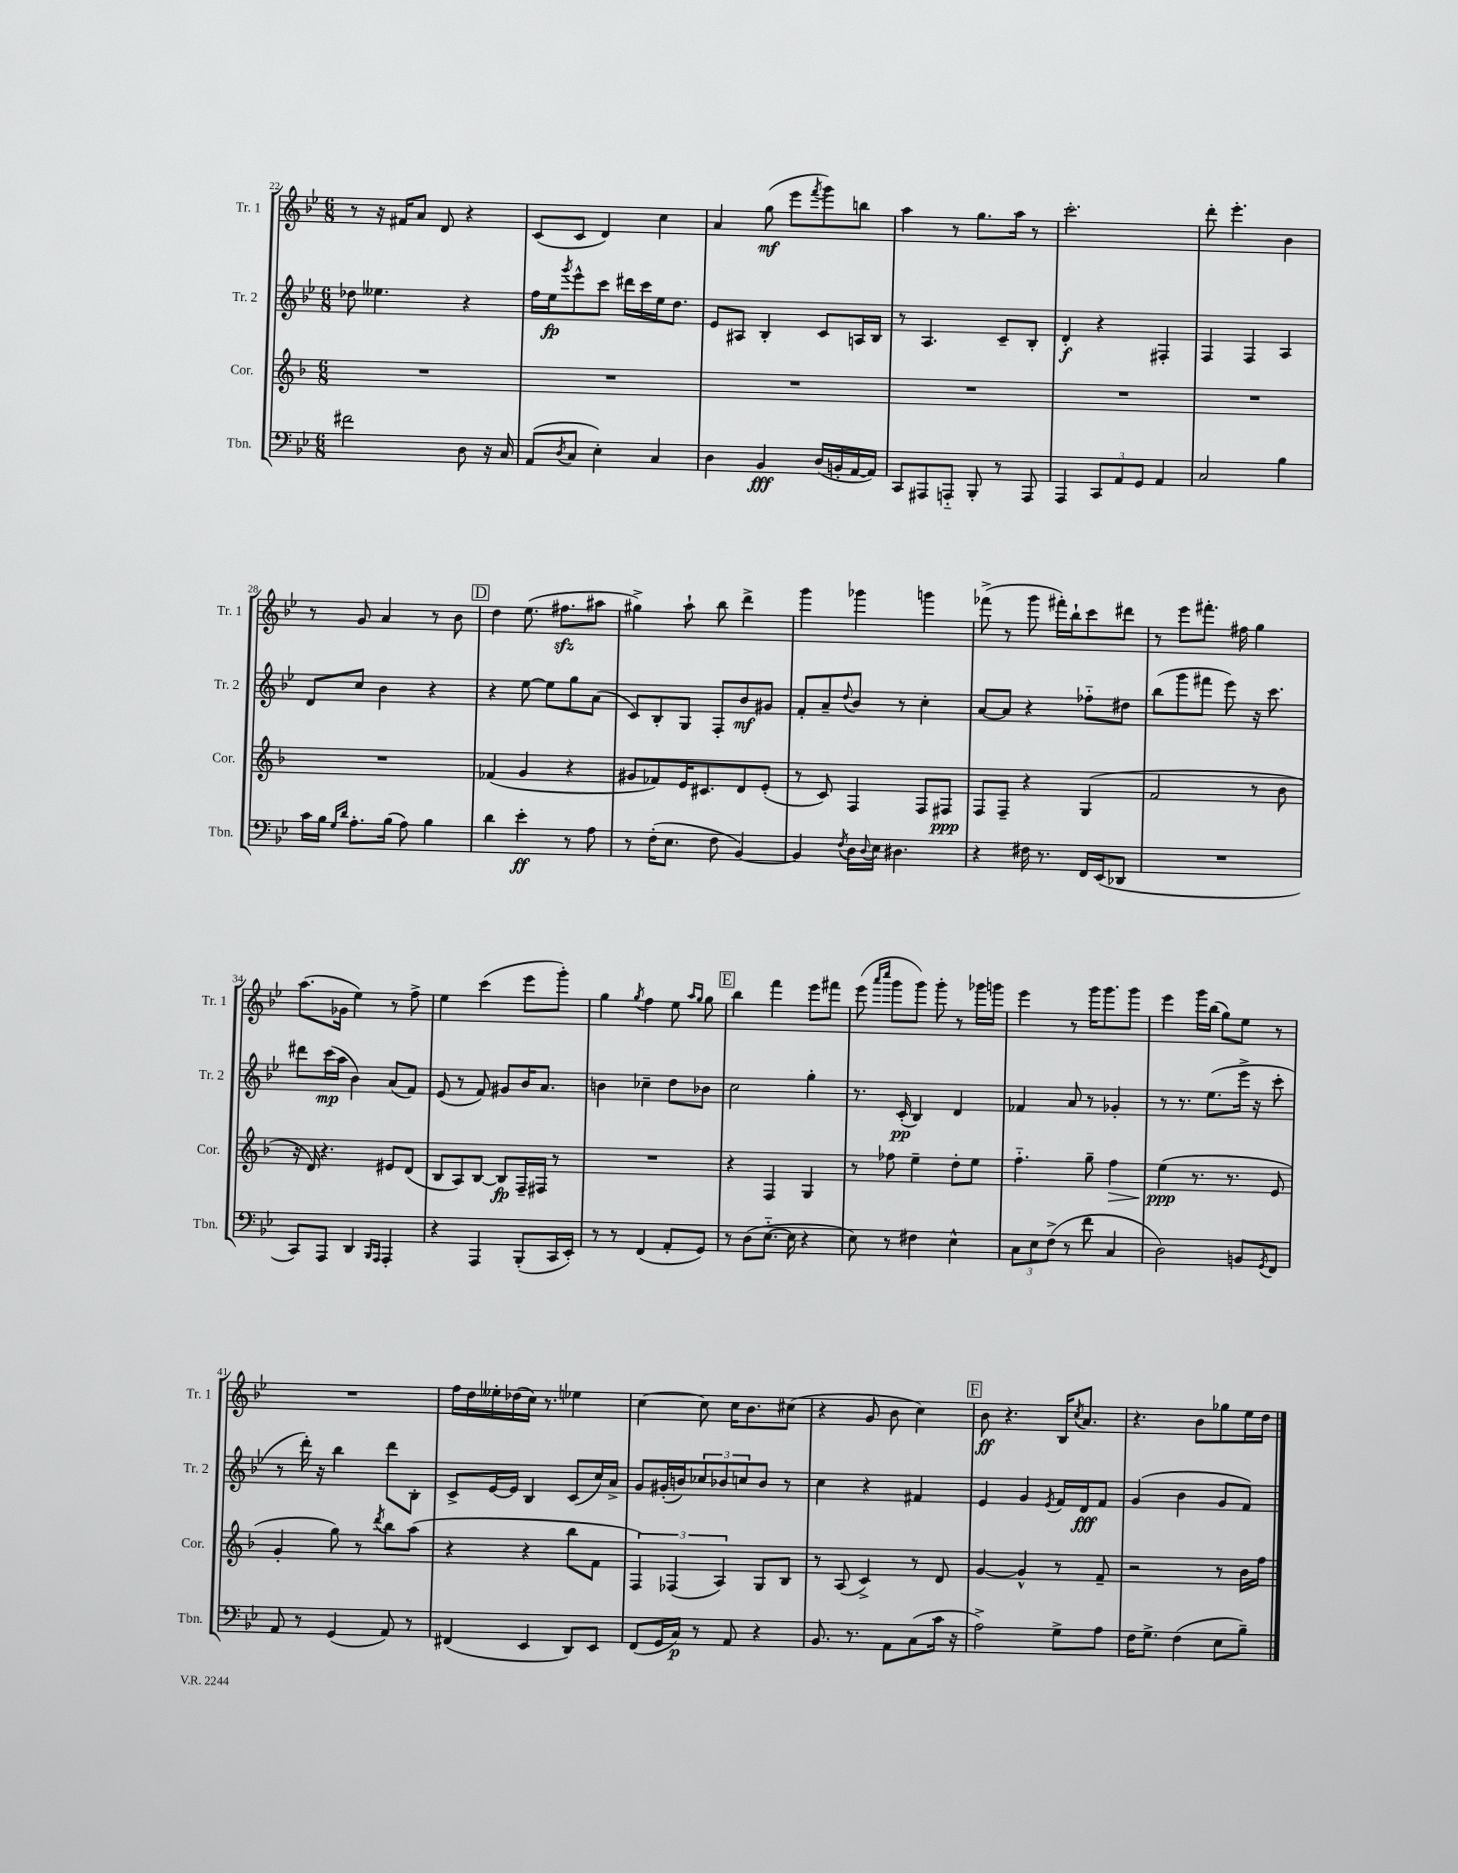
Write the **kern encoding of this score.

**kern	**dynam	**kern	**dynam	**kern	**dynam	**kern	**dynam
*part4	*part4	*part3	*part3	*part2	*part2	*part1	*part1
*staff4	*staff4	*staff3	*staff3	*staff2	*staff2	*staff1	*staff1
*I"Tbn.	*	*I"Cor.	*	*I"Tr. 2	*	*I"Tr. 1	*
*I'Tbn.	*	*I'Cor.	*	*I'Tr. 2	*	*I'Tr. 1	*
*clefF4	*	*clefG2	*	*clefG2	*	*clefG2	*
*k[b-e-]	*	*k[b-]	*	*k[b-e-]	*	*k[b-e-]	*
*M6/8	*	*M6/8	*	*M6/8	*	*M6/8	*
=22	=22	=22	=22	=22	=22	=22	=22
2f#X\	.	2.r	.	8dd-X\	.	8r	.
.	.	.	.	4.ee--X\	.	16r	.
.	.	.	.	.	.	16f#X/KL	.
.	.	.	.	.	.	8a/J	.
.	.	.	.	.	.	8d/	.
8D\	.	.	.	4r	.	4r	.
16r	.	.	.	.	.	.	.
16C/	.	.	.	.	.	.	.
=23	=23	=23	=23	=23	=23	=23	=23
(8AA/L	.	2.r	.	16ff\LL	.	(8c/L	.
.	.	.	.	16ee-\J	fp	.	.
8qD/	.	.	.	8qggg/	.	.	.
8C/J	.	.	.	8eee-^^\	.	8c/J	.
4E-'\)	.	.	.	8ccc\J	.	4d/)	.
.	.	.	.	16ddd#X\LL	.	.	.
.	.	.	.	16ccc\	.	.	.
4C/	.	.	.	16ee-\J	.	4cc\	.
.	.	.	.	8.dd\J	.	.	.
=24	=24	=24	=24	=24	=24	=24	=24
4D\	.	2.r	.	8e-/L	.	4a/	.
.	.	.	.	8A#X/J	.	.	.
4BB-/	fff	.	.	4B-'/	.	(8gg\	mf
.	.	.	.	.	.	8eee-\L	.
.	.	.	.	.	.	8qfff/	.
(16D/LL	.	.	.	8c/L	.	8ggg\)	.
16BBn'/	.	.	.	.	.	.	.
[16AA/	.	.	.	16An/L	.	8bbn\J	.
16AA/JJ])	.	.	.	16B-/JJ	.	.	.
=25	=25	=25	=25	=25	=25	=25	=25
8CC/L	.	2.r	.	8r	.	4aa\	.
8AAA#X/	.	.	.	4.A/	.	.	.
8AAAn/J	.	.	.	.	.	8r	.
8BBB-'/	.	.	.	.	.	8.gg\L	.
8r	.	.	.	8c~/L	.	.	.
.	.	.	.	.	.	16aa\Jk	.
8AAA/	.	.	.	8B-'/J	.	8r	.
=26	=26	=26	=26	=26	=26	=26	=26
4AAA/	.	2.r	.	4d'/	f	2.ccc'\	.
12CC/L	.	.	.	4r	.	.	.
12AA/	.	.	.	.	.	.	.
12GG/J	.	.	.	.	.	.	.
4AA/	.	.	.	4F#X'/	.	.	.
=27	=27	=27	=27	=27	=27	=27	=27
2C/	.	2.r	.	4F/	.	8ddd'\	.
.	.	.	.	.	.	4.eee-'\	.
.	.	.	.	4F/	.	.	.
4B-\	.	.	.	4A/	.	4b-\	.
!!LO:LB:g=z
=28	=28	=28	=28	=28	=28	=28	=28
16c\LL	.	2.r	.	8d/L	.	8r	.
16B-\JJ	.	.	.	.	.	.	.
16qqG/LL	.	.	.	.	.	.	.
16qqd/JJ	.	.	.	.	.	.	.
8.A'\L	.	.	.	8cc/J	.	8g/	.
.	.	.	.	4b-\	.	4a/	.
(16B-\Jk	.	.	.	.	.	.	.
8A\)	.	.	.	.	.	.	.
4B-\	.	.	.	4r	.	8r	.
.	.	.	.	.	.	8b-\	.
!!LO:REH:place=s1:t=D
=29	=29	=29	=29	=29	=29	=29	=29
4d\	.	(4f-X/	.	4r	.	4dd\	.
4e-'\	ff	4g/	.	[8ee-\	.	(8.ee-\	.
.	.	.	.	8ee-\L]	.	.	.
.	.	.	.	.	.	8.ff#Xzz\L	.
8r	.	4r	.	8gg\	.	.	.
8A\	.	.	.	(8a\J	.	8aa#X\J	.
=30	=30	=30	=30	=30	=30	=30	=30
8r	.	8g#X/L	.	8c/L)	.	4gg#X^\)	.
(16F'\KL	.	8f-X/)	.	8B-'/	.	.	.
8.E-\J	.	.	.	.	.	.	.
.	.	16e/K	.	8G/J	.	8aa`\	.
.	.	8.c#X/	.	.	.	.	.
8F\	.	.	.	8F'/L	.	8bb-\	.
[4BB-/)	.	8d/	.	8b-/	mf	4ddd^\	.
.	.	(8e'/J	.	8g#X/J	.	.	.
=31	=31	=31	=31	=31	=31	=31	=31
4BB-/]	.	8r	.	8f'/L	.	4ggg\	.
.	.	8c/)	.	8a~/	.	.	.
8qF/	.	.	.	8qqdd/	.	.	.
16D\LL	.	4F/	.	8b-/J	.	4ggg-X\	.
8qqD/	.	.	.	.	.	.	.
16E-\JJ	.	.	.	.	.	.	.
4.D#X\	.	.	.	8r	.	.	.
.	.	8F/L	.	4cc'\	.	4gggn\	.
.	.	8F#X/J	ppp	.	.	.	.
=32	=32	=32	=32	=32	=32	=32	=32
4r	.	8F/L	.	[8a/L	.	(8fff-X^\	.
.	.	8F~/J	.	8a/J]	.	8r	.
16F#X\	.	4r	.	4r	.	8ggg\	.
8.r	.	.	.	.	.	.	.
.	.	.	.	.	.	16fff#X'\LL)	.
.	.	.	.	.	.	16bb-`\J	.
16FF/LL	.	(4G/	.	8ff-X\L	.	8ccc\	.
(16EE-/J	.	.	.	.	.	.	.
8DD-X/J	.	.	.	8dd#X\J	.	8ddd#X\J	.
=33	=33	=33	=33	=33	=33	=33	=33
2.r	.	2f/	.	(8bb-\L	.	8r	.
.	.	.	.	8ggg\	.	8eee-\L	.
.	.	.	.	8fff#X\J	.	8.fff#X'\J	.
.	.	.	.	8eee-\)	.	.	.
.	.	.	.	.	.	16ff#X\	.
.	.	8r	.	16r	.	4gg\	.
.	.	.	.	8.ccc\	.	.	.
.	.	8b-\	.	.	.	.	.
!!LO:LB:g=z
=34	=34	=34	=34	=34	=34	=34	=34
8CC/L)	.	16r	.	8ddd#X\L	.	(8.aa\L	.
.	.	16d/)	.	.	.	.	.
8AAA/J	.	4.r	.	(16ccc\L	mp	.	.
.	.	.	.	16aa\JJ	.	16g-X\Jk	.
4DD/	.	.	.	4b-\)	.	4ee-\)	.
16qqBBB-/LL	.	.	.	.	.	.	.
16qqAAA/JJ	.	.	.	.	.	.	.
4AAA'/	.	8e#X/L	.	(8a/L	.	8r	.
.	.	(8d/J	.	8f/J)	.	8ff^\	.
=35	=35	=35	=35	=35	=35	=35	=35
4r	.	8B-/L	.	(8e-/	.	4ee-\	.
.	.	8A/)	.	8r	.	.	.
4AAA/	.	[8B-/J	.	8f/)	.	(4ccc\	.
.	.	8B-/L]	fp	8g#X/L	.	.	.
(8BBB-'/L	.	16F~/L	.	16b-/K	.	8eee-\L	.
.	.	16F#X/JJ	.	8.a/J	.	.	.
16CC/L	.	8r	.	.	.	8ggg'\J)	.
16EE-'/JJ)	.	.	.	.	.	.	.
=36	=36	=36	=36	=36	=36	=36	=36
8r	.	2.r	.	4bn\	.	4gg\	.
8r	.	.	.	.	.	.	.
.	.	.	.	.	.	8qgg/	.
(4FF/	.	.	.	4cc-X~\	.	4ff\	.
8AA'/L	.	.	.	8dd\L	.	8ee-\	.
.	.	.	.	.	.	16qqaa/LL	.
.	.	.	.	.	.	16qqgg/JJ	.
8GG/J)	.	.	.	8b-X\J	.	8gg\	.
!!LO:REH:place=s1:t=E
=37	=37	=37	=37	=37	=37	=37	=37
8r	.	4r	.	2cc\	.	4bb-\	.
(8D\L	.	.	.	.	.	.	.
[8.E-\J	.	4F/	.	.	.	4fff\	.
16E-\]	.	.	.	.	.	.	.
4r	.	4G/	.	4gg'\	.	8eee-\L	.
.	.	.	.	.	.	8fff#X\J	.
=38	=38	=38	=38	=38	=38	=38	=38
8E-\)	.	8r	.	8.r	.	(8eee-\	.
.	.	.	.	.	.	16qqaaa/LL	.
.	.	.	.	.	.	16qqcccc/JJ	.
8r	.	8ff-X\	.	.	.	8ggg\L	.
.	.	.	.	(16c'/	pp	.	.
4F#X\	.	4ee~\	.	4B-/)	.	8ggg\J)	.
.	.	.	.	.	.	8ggg'\	.
4E-^^\	.	8dd'\L	.	4d/	.	8r	.
.	.	8ee\J	.	.	.	16ggg-X\LL	.
.	.	.	.	.	.	16gggn\JJ	.
=39	=39	=39	=39	=39	=39	=39	=39
12C\L	.	4.ff\	.	4f-X/	.	4eee-\	.
12E-\	.	.	.	.	.	.	.
(12F^\J	.	.	.	.	.	.	.
8r	.	.	.	8a/	.	8r	.
8f\	.	8gg~\	.	8r	.	16ggg\KL	.
.	.	.	.	.	.	8.ggg\	.
!	!	!	!LO:HP:b	!	!	!	!
4C/	.	4ff\	>	4g-X'/	.	.	.
.	.	.	.	.	.	8ggg\J	.
=40	=40	=40	=40	=40	=40	=40	=40
2D\)	.	(4ee\	ppp	8r	.	4eee-\	.
.	.	.	.	8.r	.	.	.
.	.	8.r	]	.	.	16ggg\LL	.
.	.	.	.	(8.ee-\L	.	(16bb-\JJ	.
.	.	.	.	.	.	8gg\L)	.
.	.	8.r	.	.	.	.	.
8BBn/L	.	.	.	16eee-^\Jk	.	8ee-\J	.
.	.	.	.	16r	.	.	.
8qGG/	.	.	.	.	.	.	.
8FF/J	.	8e/	.	8ccc'\	.	8r	.
!!LO:LB:g=z
=41	=41	=41	=41	=41	=41	=41	=41
8AA/	.	4g'/	.	8r	.	2.r	.
8r	.	.	.	16ddd'\)	.	.	.
.	.	.	.	16r	.	.	.
(4GG/	.	8gg\)	.	4bb-\	.	.	.
.	.	8r	.	.	.	.	.
.	.	8qddd/	.	.	.	.	.
8AA/)	.	8bb-\L	.	8ddd\L	.	.	.
8r	.	(8aa\J	.	8B-'\J	.	.	.
=42	=42	=42	=42	=42	=42	=42	=42
(4FF#X/	.	4r	.	8c^/L	.	16ff\LL	.
.	.	.	.	.	.	16dd\	.
.	.	.	.	[16e-/L	.	16ee--X'\	.
.	.	.	.	16e-/JJ]	.	(16dd-X\	.
4EE-/	.	4r	.	4B-/	.	16cc\JJ)	.
.	.	.	.	.	.	8.r	.
8DD/L)	.	8bb-\L	.	(8c/L	.	4ee-X\	.
8EE-/J	.	8f\J	.	16cc/L)	.	.	.
.	.	.	.	16a^/JJ	.	.	.
=43	=43	=43	=43	=43	=43	=43	=43
(8FF/L	.	6F/)	.	8g/L	.	[4cc\	.
16GG/L	.	.	.	(16g#X'/L	.	.	.
.	.	(6F-X/	.	.	.	.	.
16C/JJ)	p	.	.	16bn/J)	.	.	.
8r	.	.	.	12cc-X/	.	8cc\]	.
.	.	6A/)	.	12b-X/	.	.	.
8AA/	.	.	.	.	.	16cc\KL	.
.	.	.	.	12ccn/	.	.	.
.	.	.	.	.	.	8.b-\	.
4r	.	8G/L	.	8b-/J	.	.	.
.	.	8B-/J	.	8r	.	(8cc#X\J	.
=44	=44	=44	=44	=44	=44	=44	=44
8.BB-/	.	8r	.	4cc\	.	4r	.
.	.	(8A/	.	.	.	.	.
8.r	.	.	.	.	.	.	.
.	.	4c^/)	.	4r	.	8g/	.
8AA\L	.	.	.	.	.	8b-\	.
(8C\	.	8r	.	4f#X/	.	4cc\)	.
16c\Jk	.	8d/	.	.	.	.	.
16r	.	.	.	.	.	.	.
!!LO:REH:place=s1:t=F
=45	=45	=45	=45	=45	=45	=45	=45
2A^\)	.	[4g/	.	4e-/	.	8b-\	ff
.	.	.	.	.	.	4.r	.
.	.	4g^^/]	.	4g/	.	.	.
.	.	.	.	8qe-/	.	.	.
8G^\L	.	8r	.	16f/LL	.	16B-/KL	.
.	.	.	.	.	.	8qcc/	.
.	.	.	.	16d/J	fff	8.a/J	.
8A\J	.	8f~/	.	8f/J	.	.	.
=46	=46	=46	=46	=46	=46	=46	=46
16F\KL	.	2r	.	(4g/	.	4.r	.
8.G^\J	.	.	.	.	.	.	.
(4F\	.	.	.	4b-\	.	.	.
.	.	.	.	.	.	8b-\L	.
8E-\L	.	8r	.	8g/L	.	8gg-X\	.
8B-~\J)	.	16b-\LL	.	8f/J)	.	16ee-\L	.
.	.	16ff\JJ	.	.	.	16dd\JJ	.
==	==	==	==	==	==	==	==
*-	*-	*-	*-	*-	*-	*-	*-
